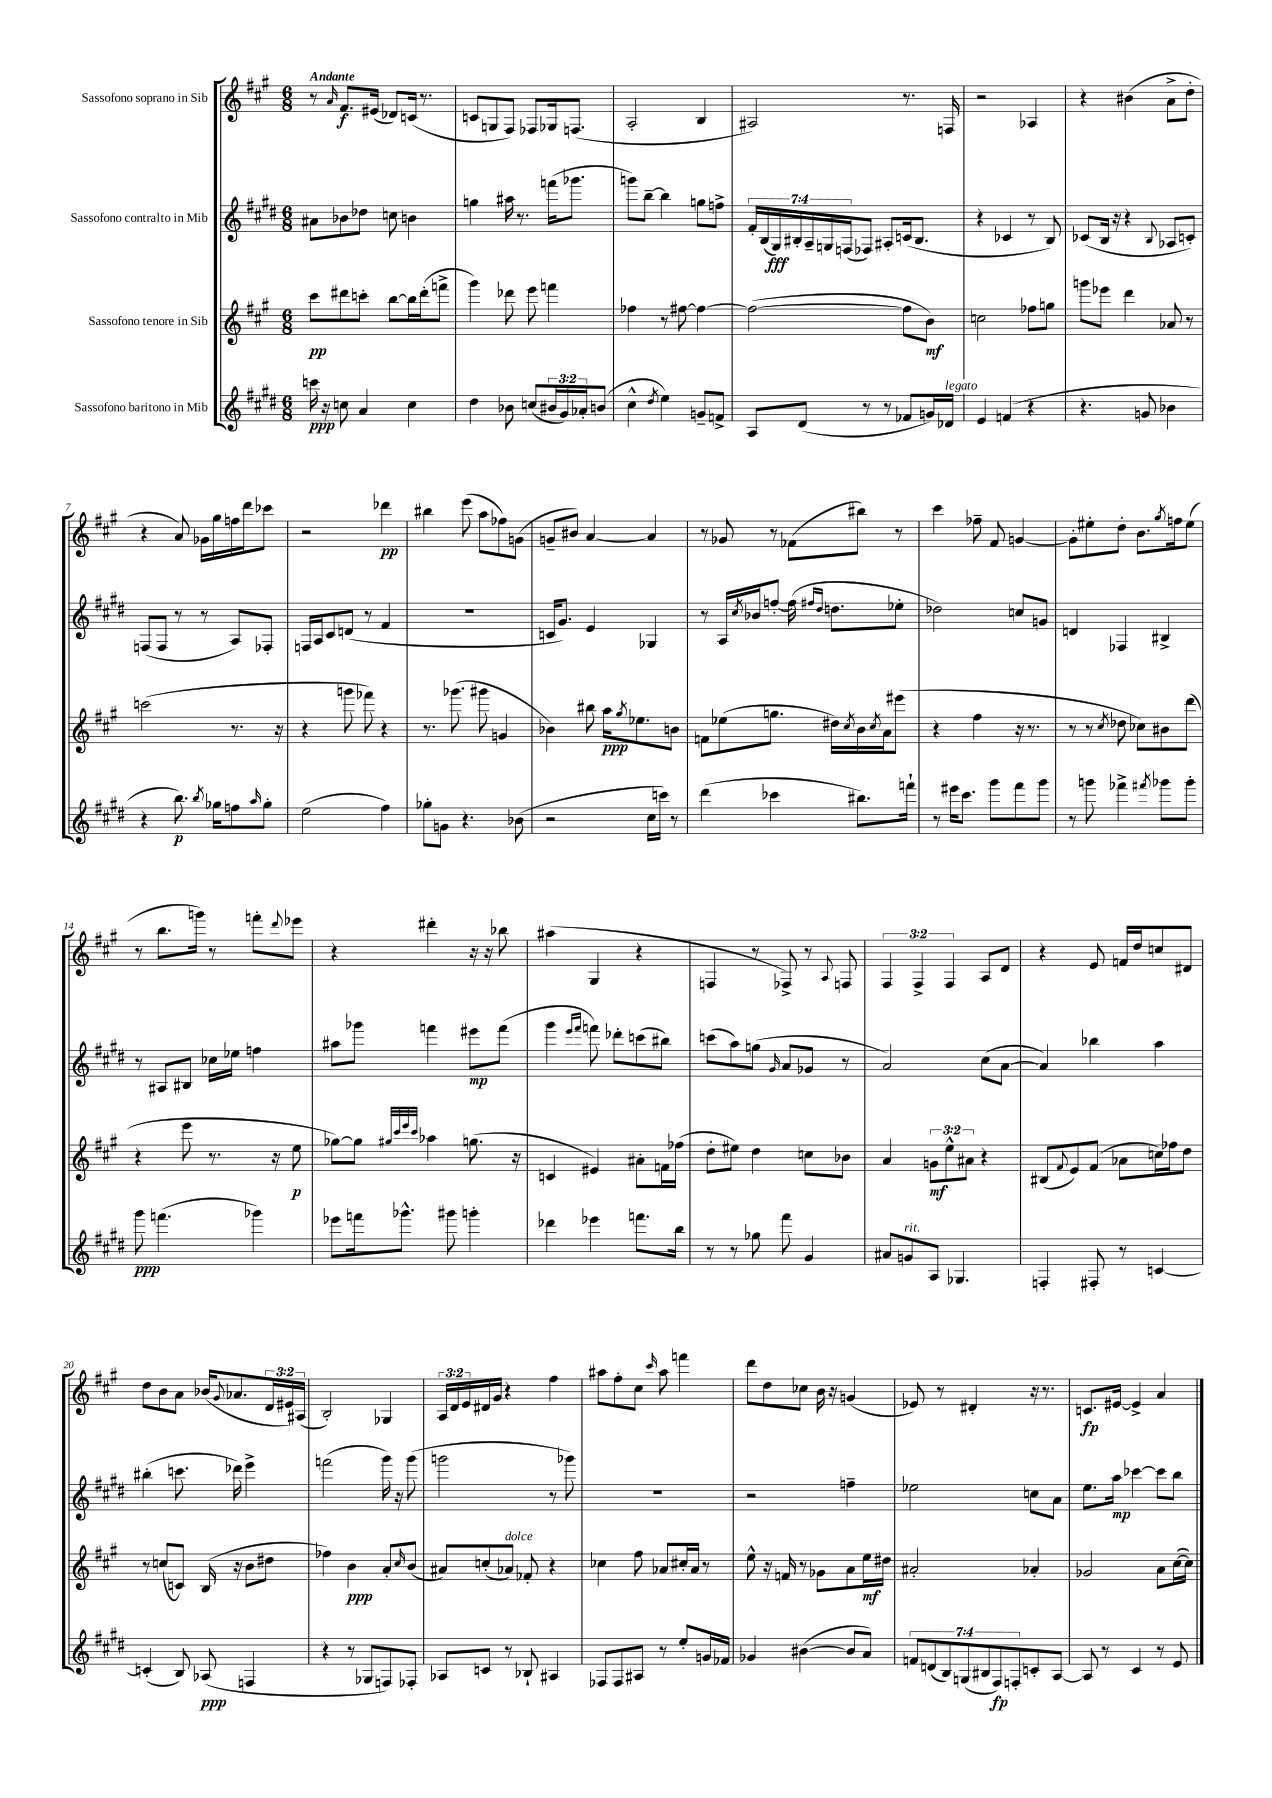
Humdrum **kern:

**kern	**dynam	**kern	**dynam	**kern	**dynam	**kern	**dynam
*part4	*part4	*part3	*part3	*part2	*part2	*part1	*part1
*staff4	*staff4	*staff3	*staff3	*staff2	*staff2	*staff1	*staff1
*I"Sassofono baritono in Mib	*	*I"Sassofono tenore in Sib	*	*I"Sassofono contralto in Mib	*	*I"Sassofono soprano in Sib	*
*clefG2	*	*clefG2	*	*clefG2	*	*clefG2	*
*k[f#c#g#d#]	*	*k[f#c#g#]	*	*k[f#c#g#d#]	*	*k[f#c#g#]	*
*M6/8	*	*M6/8	*	*M6/8	*	*M6/8	*
=1	=1	=1	=1	=1	=1	=1	=1
!	!	!	!	!	!	!LO:TX:a:B:t=Andante	!
16cccn\	ppp	8ccc#\L	pp	8a#X\L	.	8r	.
16r	.	.	.	.	.	.	.
.	.	.	.	.	.	16qqa/	.
8ccn\	.	8ddd#X\	.	8b-X\	.	8.f#/L	f
4a/	.	8cccn'\J	.	8dd-X\J	.	.	.
.	.	.	.	.	.	(16e#X/Jk	.
.	.	[8bb\L	.	8ccn\	.	8d-X/L)	.
4cc\	.	16bb\L]	.	4bn\	.	(16cn/Jk	.
.	.	(16ddd#'\J	.	.	.	8.r	.
.	.	8fffn^\J	.	.	.	.	.
=2	=2	=2	=2	=2	=2	=2	=2
4dd#\	.	4ggg#\)	.	4ggn\	.	8cn/L	.
.	.	.	.	.	.	8Gn/	.
8b-X\	.	8ddd-X\	.	16aa#X\	.	8F#/J)	.
.	.	.	.	8.r	.	.	.
(8ccn/L	.	8eee\	.	.	.	8F-X/L	.
24b#X/L	.	4fffn\	.	(16fffn\KL	.	16G-X/k	.
24g#/)	.	.	.	.	.	.	.
.	.	.	.	8.ggg-X\J	.	(8.Fn/J	.
24a-X'/J	.	.	.	.	.	.	.
(8bn/J	.	.	.	.	.	.	.
=3	=3	=3	=3	=3	=3	=3	=3
4cc#^^\	.	4ff-X\	.	8gggn\L)	.	2A'/	.
.	.	.	.	[8bb~\J	.	.	.
8qdd#/	.	.	.	.	.	.	.
4ee\)	.	8r	.	4bb\]	.	.	.
.	.	[8ff#X\	.	.	.	.	.
8gn~/L	.	4ff#\_	.	8ggn\L	.	4B/	.
8fn^/J	.	.	.	8ffn^\J	.	.	.
=4	=4	=4	=4	=4	=4	=4	=4
8A/L	.	(2ff#\_	.	28f#'/LL	.	2A#X/)	.
.	.	.	.	(28B/	.	.	.
.	.	.	.	28G#/)	fff	.	.
.	.	.	.	28B#X'/	.	.	.
(8d#/J	.	.	.	.	.	.	.
.	.	.	.	28A~/	.	.	.
.	.	.	.	28Gn/	.	.	.
.	.	.	.	(28Fn/J	.	.	.
8r	.	.	.	8F-X/J)	.	.	.
8r	.	.	.	8A#X'/L	.	.	.
8f-X/L	.	8ff#\L]	.	(16cn/k	.	8.r	.
.	.	.	.	8.B#/J	.	.	.
16gn/L)	.	8b\J)	mf	.	.	.	.
!LO:TX:a:i:t=legato	!	!	!	!	!	!	!
16d-X/JJ	.	.	.	.	.	16Fn/	.
=5	=5	=5	=5	=5	=5	=5	=5
4e/	.	2ccn\	.	4r	.	2r	.
(4fn/	.	.	.	4c-X/	.	.	.
4r	.	8ff-X\L	.	8r	.	4A-X/	.
.	.	8ggn\J	.	8B/)	.	.	.
=6	=6	=6	=6	=6	=6	=6	=6
4.r	.	8gggn\L	.	(8c-X/L	.	4r	.
.	.	8eee-X\J	.	16B/Jk	.	.	.
.	.	.	.	16r	.	.	.
.	.	4ddd\	.	4r	.	(4b#X\	.
8gn/	.	.	.	.	.	.	.
.	.	.	.	8qqB/	.	.	.
4b-X\	.	8a-X/	.	8A-X/L	.	8a^\L	.
.	.	8r	.	8cn'/J)	.	8dd'\J	.
!!LO:LB:g=z
=7	=7	=7	=7	=7	=7	=7	=7
4r	.	(2cccn\	.	(8Fn/L	.	4r	.
.	.	.	.	8F/J	.	.	.
8.bb\)	p	.	.	8r	.	8a/)	.
.	.	.	.	8r	.	16g-X\LL	.
8qbb/	.	.	.	.	.	.	.
16gg-X\KL	.	.	.	.	.	16gg#\	.
8ffn\	.	8.r	.	8A/L)	.	16ffn\	.
.	.	.	.	.	.	16ddd\J	.
16qqaa/	.	.	.	.	.	.	.
8gg-'\J	.	.	.	8F-X'/J	.	8ccc-X\J	.
.	.	16r	.	.	.	.	.
=8	=8	=8	=8	=8	=8	=8	=8
(2ee\	.	4r	.	16Fn/LL	.	2r	.
.	.	.	.	16A/J	.	.	.
.	.	.	.	8c#/	.	.	.
.	.	8gggn\	.	(8dn/J	.	.	.
.	.	8fff-X\)	.	8r	.	.	.
4ff#\)	.	4r	.	4f#/	.	4ddd-X\	pp
=9	=9	=9	=9	=9	=9	=9	=9
8gg-X'\L	.	8.r	.	2.r	.	4bb#X\	.
8gn\J	.	.	.	.	.	.	.
.	.	(8.ggg-X\	.	.	.	.	.
4.r	.	.	.	.	.	(8eee\	.
.	.	8ggg#X\	.	.	.	8aa\L	.
.	.	4gn/	.	.	.	8ff-X\)	.
(8b-X\	.	.	.	.	.	(8gn\J	.
=10	=10	=10	=10	=10	=10	=10	=10
2r	.	4b-X\)	.	16cn/KL	.	8gn~/L	.
.	.	.	.	8.g#/J)	.	.	.
.	.	.	.	.	.	8b#X/J)	.
.	.	8bb#X\	.	4e/	.	[4a/	.
.	.	16aa\KL	ppp	.	.	.	.
.	.	8qgg#/	.	.	.	.	.
.	.	8.ee-X\	.	.	.	.	.
16cc#\LL	.	.	.	4G-X/	.	4a/]	.
16cccn\JJ)	.	.	.	.	.	.	.
8r	.	8bn\J	.	.	.	.	.
=11	=11	=11	=11	=11	=11	=11	=11
(4ddd#\	.	8fn\L	.	8r	.	8r	.
.	.	(8ee-X\	.	16A/LL	.	8g-X/	.
.	.	.	.	8qcc#/	.	.	.
.	.	.	.	16b-X/J	.	.	.
4ccc-X\	.	8.ggn\J	.	[8ffn'/J	.	8r	.
.	.	.	.	(16ff\]	.	(8f-X\L	.
.	.	.	.	16qqff#X/LL	.	.	.
.	.	.	.	16qqdd#/JJ	.	.	.
.	.	16dd#X\LL)	.	8.ddn\L	.	.	.
.	.	8qcc#/	.	.	.	.	.
8.bb#X\L)	.	16b\	.	.	.	8bb#X\J)	.
.	.	8qcc#/	.	.	.	.	.
.	.	16a\J	.	.	.	.	.
.	.	(8eee#X\J	.	8ee-X'\J	.	8r	.
16fffn`\Jk	.	.	.	.	.	.	.
=12	=12	=12	=12	=12	=12	=12	=12
8r	.	4r	.	2dd-X\)	.	4ccc#\	.
16eee#X\KL	.	.	.	.	.	.	.
8.ccc#\J	.	.	.	.	.	.	.
.	.	4ff#\	.	.	.	8ff-X~\	.
8ggg#\L	.	.	.	.	.	8f#/	.
8fff#\	.	16r	.	8ccn/L	.	[4gn/	.
.	.	8.r	.	.	.	.	.
8ggg#\J	.	.	.	8gn/J	.	.	.
=13	=13	=13	=13	=13	=13	=13	=13
8r	.	8r	.	4dn/	.	8g'\L]	.
8gggn\	.	8r	.	.	.	8ee#X'\	.
.	.	8qcc#/	.	.	.	.	.
4fff-X^\	.	8dd-X\	.	4F-X/	.	8dd'\J	.
.	.	8cc-X\L)	.	.	.	8.b\L	.
8qfff#X/	.	.	.	.	.	.	.
8ggg-X\L	.	8b#X\	.	4B#X^/	.	.	.
.	.	.	.	.	.	8qgg#/	.
.	.	.	.	.	.	16ffn\k	.
8ggg-'\J	.	(8ddd\J	.	.	.	(8ee#\J	.
!!LO:LB:g=z
=14	=14	=14	=14	=14	=14	=14	=14
8ggg#\	ppp	4r	.	8r	.	8r	.
(4.fffn\	.	.	.	8A#X/L	.	8.bb\L	.
.	.	8eee\	.	8B#X/J	.	.	.
.	.	.	.	.	.	16gggn\Jk)	.
.	.	8.r	.	16cc-X\LL	.	8r	.
.	.	.	.	16ee-X\JJ	.	.	.
4ggg-X\)	.	.	.	4ffn\	.	8fffn'\L	.
.	.	16r	.	.	.	.	.
.	.	.	.	.	.	8qqddd/	.
.	.	8ee\	p	.	.	8eee-X\J	.
=15	=15	=15	=15	=15	=15	=15	=15
8eee-X\L	.	[8gg-X\L)	.	8aa#X\L	.	4r	.
16fffn\k	.	8gg-\J]	.	8ggg-X\J	.	.	.
8.ggg-X^^\J	.	.	.	.	.	.	.
.	.	32qqgg#X/LLL	.	.	.	.	.
.	.	32qqccc#/	.	.	.	.	.
.	.	32qqeee/	.	.	.	.	.
.	.	32qqccc#/JJJ	.	.	.	.	.
.	.	4aa-X\	.	4fffn\	.	4ddd#X'\	.
8ggg#X\	.	.	.	.	.	.	.
4gggn'\	.	(8.ggn\	.	8eee#X\L	mp	16r	.
.	.	.	.	.	.	16r	.
.	.	.	.	(8fff\J	.	8bb-X\	.
.	.	16r	.	.	.	.	.
=16	=16	=16	=16	=16	=16	=16	=16
4ddd-X\	.	4cn/	.	4ggg#\	.	(4aa#X\	.
.	.	.	.	16qqeee/LL	.	.	.
.	.	.	.	16qqfff#/JJ	.	.	.
4eee-X\	.	4e#X/)	.	8fffn\)	.	4G#/	.
.	.	.	.	8ddd-X'\L	.	.	.
8.fffn\L	.	8a#X'\L	.	(8cccn\	.	4r	.
.	.	16fn\L	.	8bb#X\J)	.	.	.
16bb\Jk	.	(16ff-X\JJ	.	.	.	.	.
=17	=17	=17	=17	=17	=17	=17	=17
8r	.	8dd'\L	.	(8cccn\L	.	4Fn/	.
8r	.	8ee#X\J)	.	8aa\)	.	.	.
8gg-X\	.	4dd\	.	(8ggn\J	.	8r	.
.	.	.	.	16qqg#/	.	.	.
8fff#\	.	.	.	8a/L	.	8F-X^/)	.
4g#/	.	8ccn\L	.	8g-X/J	.	8r	.
.	.	.	.	.	.	8qqA/	.
.	.	8b-X\J	.	8r	.	8Fn/	.
=18	=18	=18	=18	=18	=18	=18	=18
8a#X/L	.	4a/	.	2a/)	.	6F#/	.
!LO:TX:a:i:t=rit.	!	!	!	!	!	!	!
8gn/	.	.	.	.	.	.	.
.	.	.	.	.	.	6F#^/	.
8A/J	.	12gn\L	mf	.	.	.	.
.	.	12ee^^\	.	.	.	6F#/	.
4.G-X/	.	.	.	.	.	.	.
.	.	12a#X\J	.	.	.	.	.
.	.	4r	.	(8cc#\L	.	8A/L	.
.	.	.	.	[8a\J	.	8d/J	.
=19	=19	=19	=19	=19	=19	=19	=19
4Fn'/	.	(8B#X/L	.	4a/])	.	4r	.
.	.	8qqf#/	.	.	.	.	.
.	.	8e/)	.	.	.	.	.
8F#X'/	.	(8f#/J	.	4bb-X\	.	8e/	.
8r	.	8a-X\L	.	.	.	16fn/LL	.
.	.	.	.	.	.	16dd/J	.
[4cn/	.	16ccn\L)	.	4aa\	.	8ccn/	.
.	.	16ff-X\J	.	.	.	.	.
.	.	8dd\J	.	.	.	8d#X/J	.
!!LO:LB:g=z
=20	=20	=20	=20	=20	=20	=20	=20
(4cn'/]	.	8r	.	(4bb#X'\	.	8dd\L	.
.	.	(8ccn/L	.	.	.	8b\	.
8B/)	.	8cn/J)	.	8.cccn\	.	8a\J	.
(8A-X/	ppp	(16B/	.	.	.	(16b-X/KL	.
.	.	.	.	.	.	8qqg#/	.
.	.	16r	.	16ddd-X\)	.	8.a-X/	.
4Fn/	.	8b\L	.	4eee^\	.	.	.
.	.	8dd#X\J	.	.	.	24d/L	.
.	.	.	.	.	.	24e#X/)	.
.	.	.	.	.	.	(24A#X/JJ	.
=21	=21	=21	=21	=21	=21	=21	=21
4r	.	4ff-X\)	.	(2fffn\	.	2B'/)	.
8r	.	4b\	ppp	.	.	.	.
8G-X/L	.	.	.	.	.	.	.
8Fn/)	.	8a'/L	.	16ggg#\)	.	4G-X/	.
.	.	.	.	16r	.	.	.
.	.	16qqcc#/	.	.	.	.	.
8F-X'/J	.	(8b/J	.	(8ggg#\	.	.	.
=22	=22	=22	=22	=22	=22	=22	=22
8A-X/L	.	8a#X/L)	.	2gggn\	.	24A/LL	.
.	.	.	.	.	.	24d/	.
.	.	.	.	.	.	24e/	.
8cn/J	.	(8ccn'/	.	.	.	16d#X/	.
.	.	.	.	.	.	16g#/JJ	.
!	!	!LO:TX:a:i:t=dolce	!	!	!	!	!
8r	.	8a-X/J)	.	.	.	4r	.
8B-X`/	.	8f-X'/	.	.	.	.	.
4A#X/	.	4r	.	8r	.	4ff#\	.
.	.	.	.	8ggg-X\)	.	.	.
=23	=23	=23	=23	=23	=23	=23	=23
8F-X/L	.	4cc-X\	.	2.r	.	8aa#X\L	.
8F-/	.	.	.	.	.	8ff#'\	.
8A#X/J	.	8ff#\	.	.	.	8cc#\J	.
.	.	.	.	.	.	16qqccc#/	.
8r	.	8a-X/L	.	.	.	8aa#\	.
8ee'/L	.	16cc#X'/L	.	.	.	4fffn\	.
.	.	16a-/JJ	.	.	.	.	.
16gn/L	.	8r	.	.	.	.	.
16f-X/JJ	.	.	.	.	.	.	.
=24	=24	=24	=24	=24	=24	=24	=24
4g-X/	.	8ee^^\	.	2r	.	8ddd\L	.
.	.	16r	.	.	.	8dd\	.
.	.	16fn/	.	.	.	.	.
([4b#X\	.	8r	.	.	.	8cc-X\J	.
.	.	8g-X\L	.	.	.	16b\	.
.	.	.	.	.	.	16r	.
8b#/L]	.	8a\	.	4ffn~\	.	(4gn/	.
8a/J)	.	16ee\L	mf	.	.	.	.
.	.	16dd#X\JJ	.	.	.	.	.
=25	=25	=25	=25	=25	=25	=25	=25
14fn/L	.	2a#X'/	.	2ee-X\	.	8e-X/)	.
(14dn/	.	.	.	.	.	.	.
.	.	.	.	.	.	8r	.
14B/)	.	.	.	.	.	.	.
(14Gn/	.	.	.	.	.	.	.
.	.	.	.	.	.	4d#X'/	.
14B#X/	.	.	.	.	.	.	.
14F#/)	fp	.	.	.	.	.	.
14Fn'/	.	.	.	.	.	.	.
8cn'/	.	4a-X'/	.	8ccn\L	.	16r	.
.	.	.	.	.	.	8.r	.
[8A/J	.	.	.	8a\J	.	.	.
=26	=26	=26	=26	=26	=26	=26	=26
8A/]	.	2g-X/	.	8.ee\L	.	8.cn/L	fp
8r	.	.	.	.	.	.	.
.	.	.	.	16aa\Jk	mp	[16e#X/Jk	.
4c#/	.	.	.	[4ccc-X\	.	4e#^/]	.
8r	.	8a\L	.	8ccc-\L]	.	4a/	.
8e/	.	([16cc#\L	.	8bb\J	.	.	.
.	.	16cc#\JJ])	.	.	.	.	.
==	==	==	==	==	==	==	==
*-	*-	*-	*-	*-	*-	*-	*-
